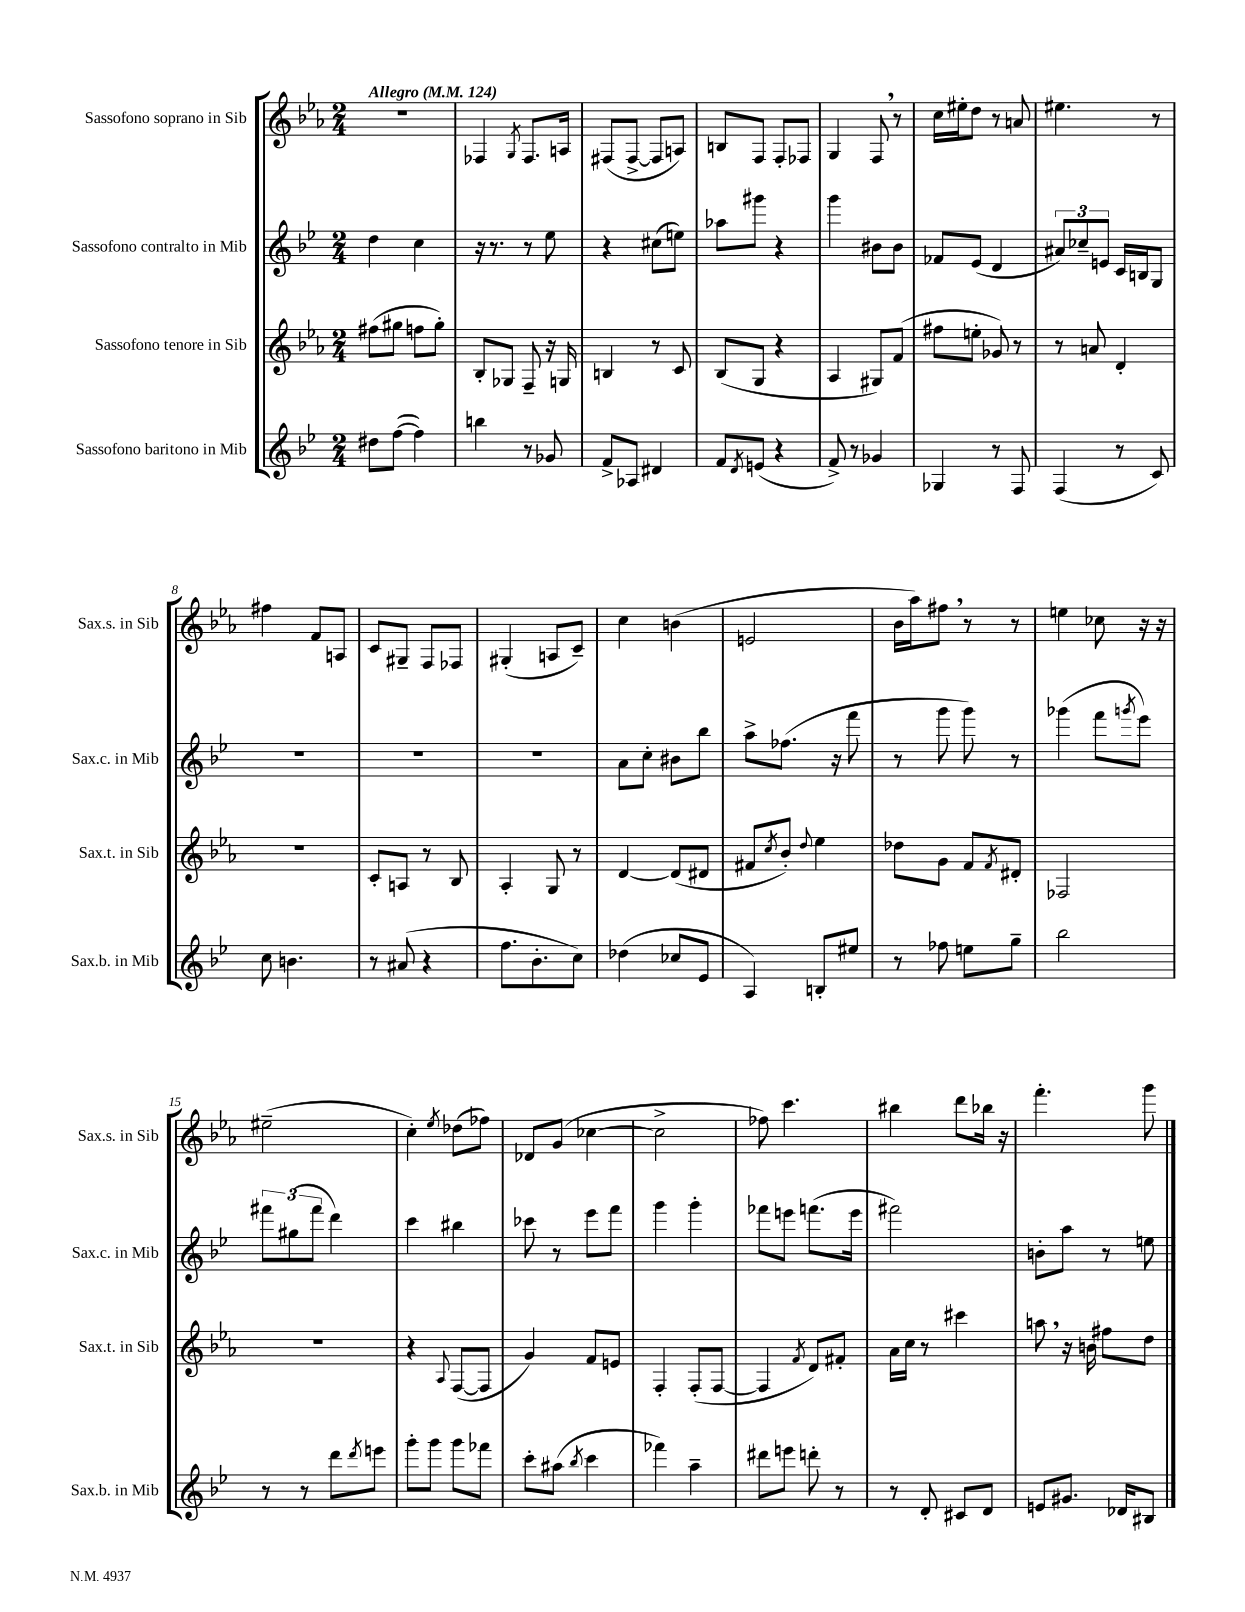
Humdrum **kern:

**kern	**kern	**kern	**kern
*part4	*part3	*part2	*part1
*staff4	*staff3	*staff2	*staff1
*I"Sassofono baritono in Mib	*I"Sassofono tenore in Sib	*I"Sassofono contralto in Mib	*I"Sassofono soprano in Sib
*I'Sax.b. in Mib	*I'Sax.t. in Sib	*I'Sax.c. in Mib	*I'Sax.s. in Sib
*clefG2	*clefG2	*clefG2	*clefG2
*k[b-e-]	*k[b-e-a-]	*k[b-e-]	*k[b-e-a-]
*M2/4	*M2/4	*M2/4	*M2/4
*MM124	*MM124	*MM124	*MM124
=1	=1	=1	=1
!	!	!	!LO:TX:a:B:t=Allegro
8dd#X\L	(8ff#X\L	4dd\	2r
([8ff\J	8gg#X\J	.	.
4ff\])	8ffn\L	4cc\	.
.	8gg#'\J)	.	.
=2	=2	=2	=2
4bbn\	8B-'/L	16r	4F-X/
.	.	8.r	.
.	8G-X/J	.	.
.	.	.	8qG/
8r	8F~/	8r	8.F-/L
8g-X/	16r	8ee-\	.
.	16Gn/	.	16An/Jk
=3	=3	=3	=3
8f^/L	4Bn/	4r	(8F#X/L
8A-X/J	.	.	[8F#^/J
4d#X/	8r	(8cc#X\L	8F#/L]
.	8c/	8een\J)	8An/J)
=4	=4	=4	=4
8f/L	(8B-/L	8aa-X\L	8Bn/L
8qd/	.	.	.
(8en/J	8G/J	8ggg#X\J	8F/J
4r	4r	4r	8F'/L
.	.	.	8F-X/J
=5	=5	=5	=5
8f^/)	4A-/	4ggg\	4G/
8r	.	.	.
4g-X/	8G#X/L)	8b#X\L	8F,/
.	(8f/J	8b#\J	8r
=6	=6	=6	=6
4G-X/	8ff#X\L	8f-X/L	16cc\LL
.	.	.	16ee#X'\J
.	8een'\J	(8e-/J	8dd\J
8r	8g-X/)	4d/	8r
8F/	8r	.	8an/
=7	=7	=7	=7
(4F/	8r	12a#X/L)	4.ee#X\
.	.	12cc-X~/	.
.	8an/	.	.
.	.	12en/J	.
8r	4d'/	16c/LL	.
.	.	16Bn/J	.
8c/)	.	8G/J	8r
!!LO:LB:g=z
=8	=8	=8	=8
8cc\	2r	2r	4ff#X\
4.bn\	.	.	.
.	.	.	8f/L
.	.	.	8An/J
=9	=9	=9	=9
8r	8c'/L	2r	8c/L
(8a#X/	8An/J	.	8G#X~/J
4r	8r	.	8F/L
.	8B-/	.	8F-X/J
=10	=10	=10	=10
8.ff\L	4A-'/	2r	(4G#X'/
8.b-'\	.	.	.
.	8G/	.	8An/L
8cc\J)	8r	.	8c~/J)
=11	=11	=11	=11
(4dd-X\	[4d/	8a\L	4cc\
.	.	8cc'\J	.
8cc-X/L	(8d/L]	8b#X\L	(4bn\
8e-/J	8d#X/J	8bb-\J	.
=12	=12	=12	=12
4A/)	8f#X/L	8aa^\L	2en/
.	8qcc/	.	.
.	8b-'/J)	(8.ff-X\J	.
.	8qqdd/	.	.
8Bn'/L	4ee-\	.	.
.	.	16r	.
8ee#X/J	.	8fff\	.
=13	=13	=13	=13
8r	8dd-X\L	8r	16b-\LL
.	.	.	16aa-\J)
8ff-X\	8g\J	8ggg\	8ff#X,\J
8een\L	8f/L	8ggg\)	8r
.	8qf/	.	.
8gg~\J	8d#X'/J	8r	8r
=14	=14	=14	=14
2bb-\	2F-X/	(4ggg-X\	4een\
.	.	8fff\L	8cc-X\
.	.	8qgggn/	.
.	.	8eee-\J)	16r
.	.	.	16r
!!LO:LB:g=z
=15	=15	=15	=15
8r	2r	12fff#X\L	(2ee#X~\
.	.	(12gg#X\	.
8r	.	.	.
.	.	12fff#\J	.
8ddd\L	.	4ddd\)	.
8qddd/	.	.	.
8eeen\J	.	.	.
=16	=16	=16	=16
8ggg'\L	4r	4ccc\	4cc'\)
8ggg\J	.	.	.
.	8qqA-/	.	8qee-/
8ggg\L	([8F/L	4bb#X\	(8dd-X\L
8fff-X\J	8F/J]	.	8ff-X\J)
=17	=17	=17	=17
8ccc'\L	4g/)	8ccc-X\	8d-X/L
(8aa#X\J	.	8r	(8g/J
8qbb-/	.	.	.
4ccc\	8f/L	8eee-\L	[4cc-X\
.	8en/J	8fff\J	.
=18	=18	=18	=18
4fff-X\)	4F'/	4ggg\	2cc-^\]
4aa~\	(8F'/L	4ggg'\	.
.	[8F/J	.	.
=19	=19	=19	=19
8ddd#X\L	4F/]	8fff-X\L	8ff-X\)
8eeen\J	.	8eeen\J	4.ccc\
.	8qf/	.	.
8dddn'\	8d/L)	(8.fffn\L	.
8r	8f#X'/J	.	.
.	.	16eee\Jk	.
=20	=20	=20	=20
8r	16a-\LL	2fff#X\)	4bb#X\
.	16cc\JJ	.	.
8d'/	8r	.	.
8c#X/L	4ccc#X\	.	8ddd\L
8d/J	.	.	16bb-X\Jk
.	.	.	16r
=21	=21	=21	=21
8en/L	8aan,\	8bn'\L	4.fff'\
8.g#X/J	16r	8aa\J	.
.	16bn\	.	.
.	8ff#X\L	8r	.
16d-X/KL	.	.	.
8B#X/J	8dd\J	8een\	8ggg\
==	==	==	==
*-	*-	*-	*-
